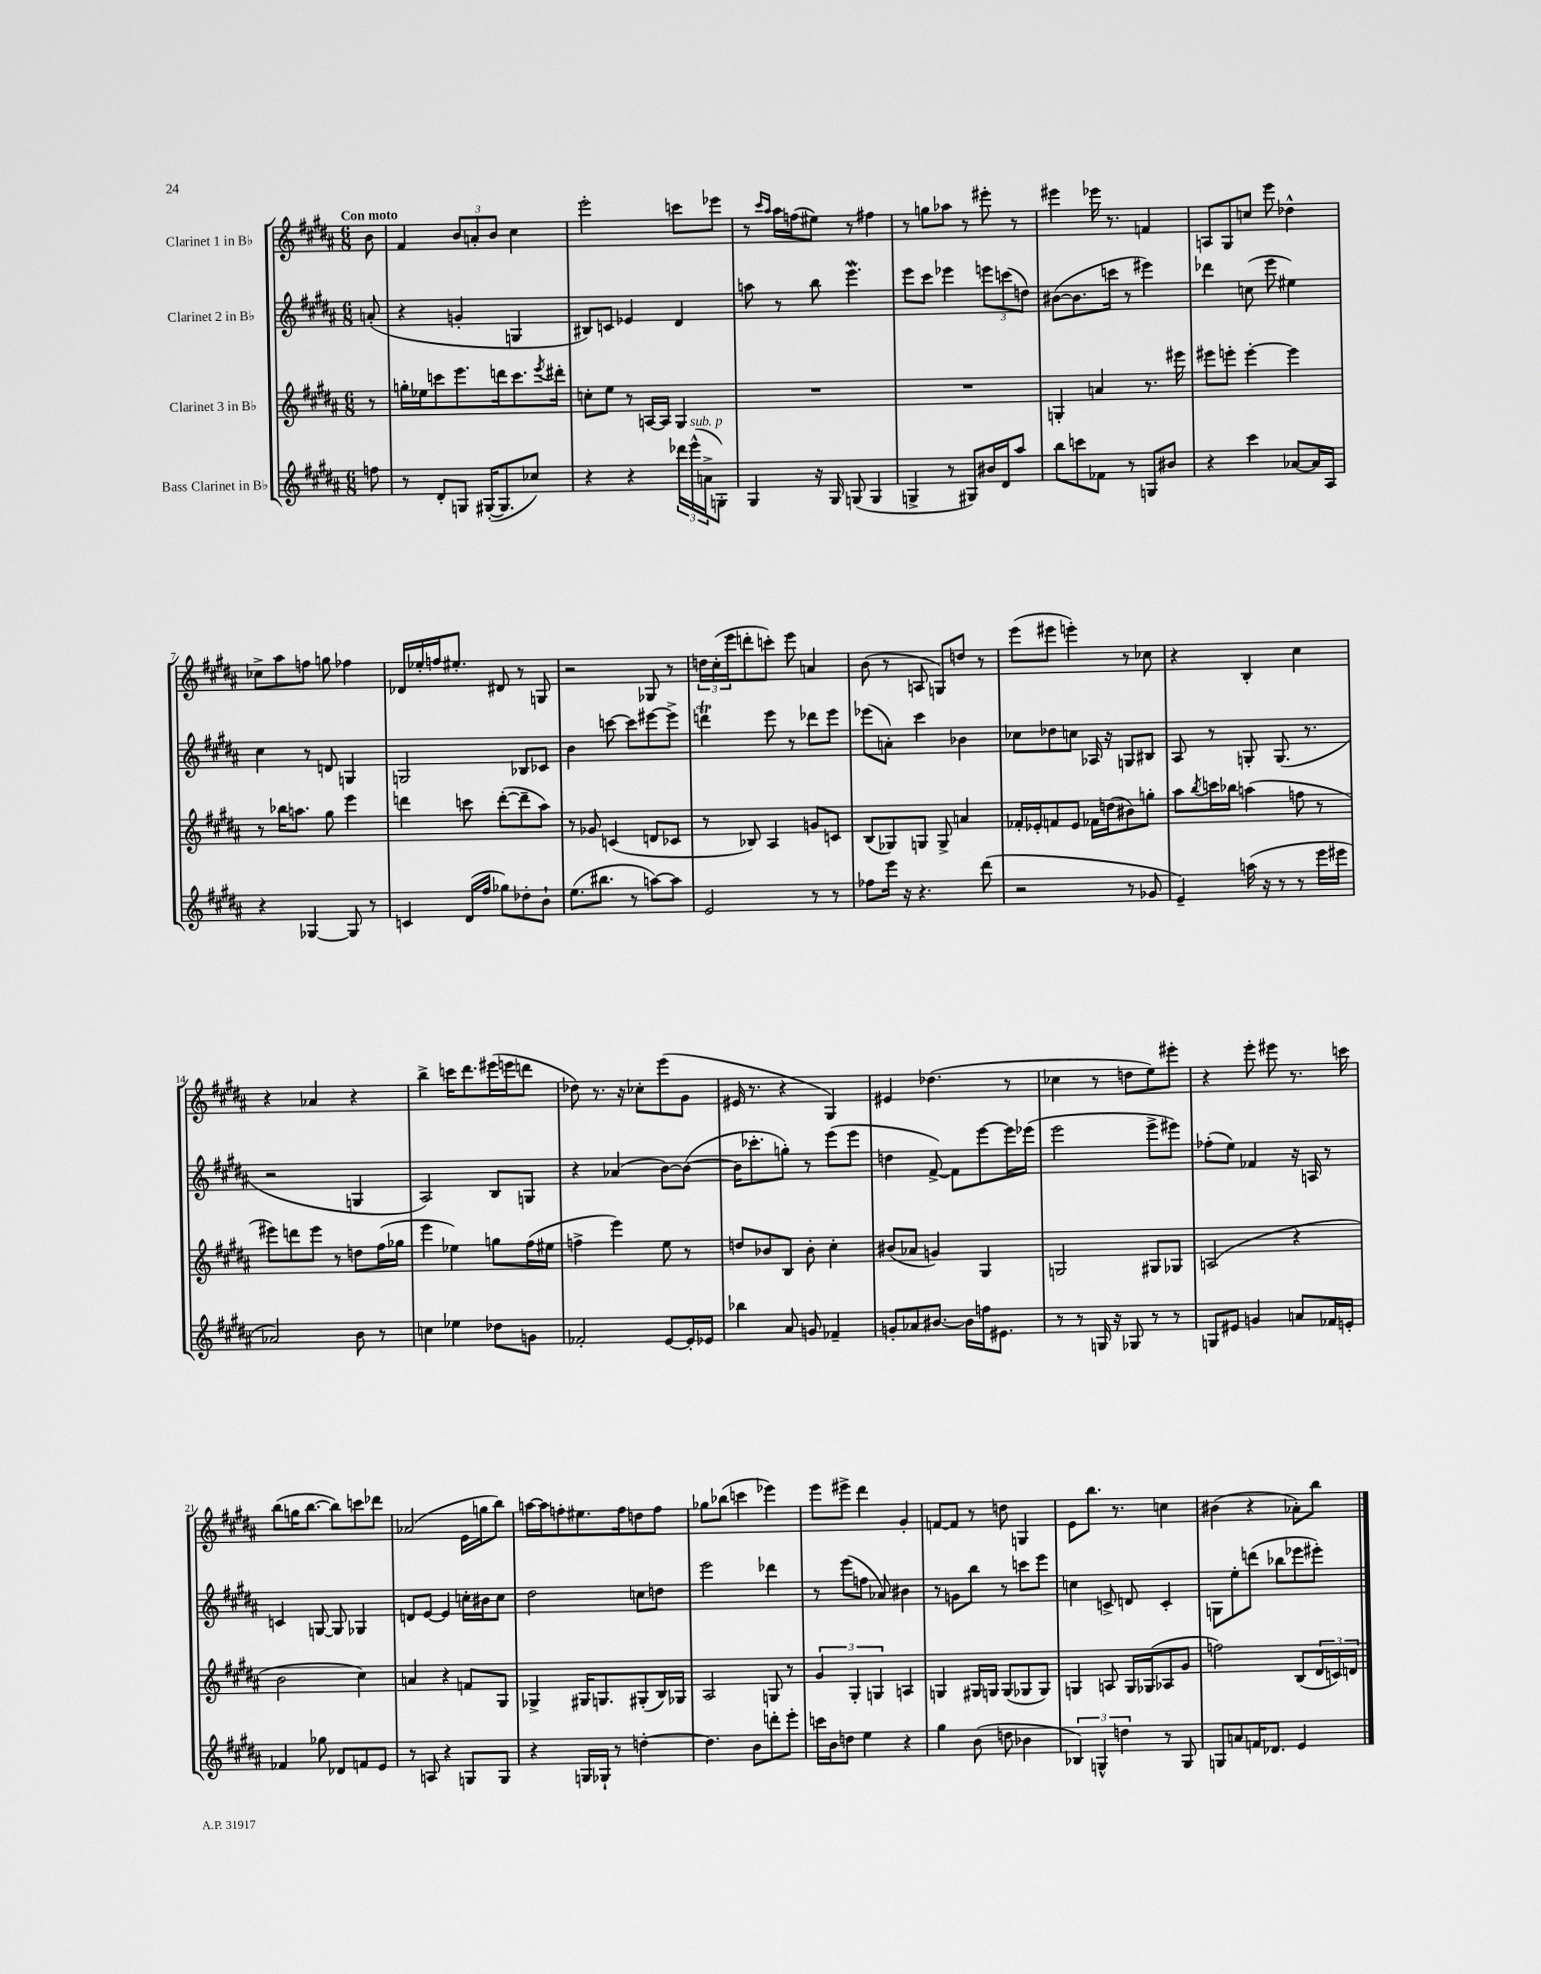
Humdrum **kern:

**kern	**kern	**kern	**kern
*staff4	*staff3	*staff2	*staff1
*clefG2	*clefG2	*clefG2	*clefG2
*k[f#c#g#d#a#]	*k[f#c#g#d#a#]	*k[f#c#g#d#a#]	*k[f#c#g#d#a#]
*M6/8	*M6/8	*M6/8	*M6/8
8ff	8r	(8a'	8b
=	=	=	=
8r	16gg'	4r	4f#
.	16ee-	.	.
8d#'	8ccc	.	.
8G	8.eee	4g'	12b
.	.	.	12a'
([16G#'	.	.	.
.	.	.	12b
8.G#]	16ddd	.	.
.	8.ccc	4G	4cc#
8cc-)	.	.	.
.	8qeee	.	.
.	16ddd#'	.	.
=	=	=	=
4r	8cc'	8B#)	2eee'
.	8ee	8c	.
4r	8r	4e-	.
.	[16A	.	.
.	16A]	.	.
24ddd-	4G#	4d#	8ccc
(24eee^^	.	.	.
24a^	.	.	.
8G')	.	.	8eee-
=	=	=	=
4G#	2.r	8aa	8r
.	.	.	16qqccc#
.	.	.	16qqaa#
.	.	8r	16aa#
.	.	.	(16ff
16r	.	8bb	8ee#)
16G#	.	.	.
(8G	.	4.eee	8r
4G	.	.	4ff#
=	=	=	=
4G^	2.r	8eee	8r
.	.	8ccc#	8gg
8r	.	4eee-	8aa-
8G#)	.	.	8r
16b#	.	12eee	8eee#'
16d#	.	.	.
.	.	(12ccc	.
8aa#	.	.	8r
.	.	12dd)	.
=	=	=	=
8bb	4G'	([8b#	4eee#
8ccc	.	8.b#]	.
8f-	4a	.	16eee-
.	.	16ccc	8.r
8r	.	8r	.
8G	8.r	4eee#)	4f
8b#	.	.	.
.	16eee#	.	.
=	=	=	=
4r	8eee#	4ddd-	8A
.	8eee'	.	8G#
4ccc#	[4eee'	(8cc	8cc
.	.	8eee	8eee
[8a-	4eee]	4ee#)	4dd-^^
16a-]	.	.	.
16A#	.	.	.
=	=	=	=
4r	8r	4cc#	8cc-^
.	16bb-	.	8aa#
.	8.aa	.	.
[4G-	.	8r	8ff
.	8gg#	8d	8gg
8G-]	4eee	4G	4ff-
8r	.	.	.
=	=	=	=
4c	4ddd	2G	16d-
.	.	.	16ee-'
.	.	.	16ff
.	.	.	8.ee#'
(16d#	8ccc	.	.
16ff#	.	.	.
8gg-)	([8ddd'	.	8d#
8dd-'	8ddd~]	8B-	8r
8b`	8aa#)	8c-	8G
=	=	=	=
(8.ee	8r	4b	2r
.	8g-	.	.
8.bb#	.	.	.
.	(4c	[8ccc	.
8r	.	8ccc]	.
[8aa)	8d	[8eee#	8G-
8aa]	8c-	8eee#^]	8r
=	=	=	=
2e	8r	4ddd	24dd
.	.	.	(24cc#'
.	.	.	24eee
.	8B-)	.	8ddd'
.	4A#	8eee	8ccc')
.	.	8r	8eee
8r	8g	8ddd-	4a
8r	8c	8eee	.
=	=	=	=
8ff-	(8B	(8eee-	(8b
16eee	8G-)	8a')	8r
16r	.	.	.
4.r	8G	4ccc#	8A
.	8G^	.	8G)
.	4a	4b-	8dd
(8ddd#	.	.	8r
=	=	=	=
2r	16f-'	8cc-	(8eee
.	16e-'	.	.
.	8f	8dd-	8eee#
.	8e-	8cc	4eee')
.	16f-	16A-	.
.	(16dd	16r	.
8r	8b#)	8G	8r
8g-	8gg'	8B#	8cc-
=	=	=	=
4e~)	8aa#	8A#	4r
.	8qbb	.	.
.	16ccc	8r	.
.	16bb-	.	.
(16aa	(4aa	8G'	4B'
16r	.	.	.
8r	.	(8.G	.
8r	8ff	.	4cc#
.	.	8.r	.
16eee	8r	.	.
16eee#	.	.	.
=	=	=	=
2a-)	8eee#)	2r	4r
.	8ddd	.	.
.	8eee#	.	4a-
.	8r	.	.
8b	8dd	4G	4r
8r	(16ff#	.	.
.	16gg-	.	.
=	=	=	=
4cc	4eee	2A#)	4bb^
4ee-	4ee-)	.	16ccc
.	.	.	8.ddd#
8dd-	8gg	8B	(16eee#
.	.	.	16eee
8g	(16ff#	8G	8ddd
.	16ee#	.	.
=	=	=	=
2f-'	4ff^	4r	8dd-)
.	.	.	8.r
.	4eee)	(4a-	.
.	.	.	16r
.	.	.	8cc-'
[8e	8ee	[8b)	(8eee
16e']	8r	(8b_	8g#
16e-	.	.	.
=	=	=	=
4bb-	8dd	16b]	16e#
.	.	8.ccc-'	8.r
.	8b-	.	.
8a#	8B	8gg')	4r
8g	8b-'	8r	.
4f-~	4cc#'	(8eee	4G#)
.	.	8eee	.
=	=	=	=
8g'	(8b#	4dd	4e#
8a-	8a-	.	.
[8.b#	4g)	[8f#^)	(4.dd-
.	.	8f#]	.
16b#]	.	.	.
16ff	4G#	[8eee	.
8.e#	.	.	.
.	.	16eee]	8r
.	.	(16eee-	.
=	=	=	=
8r	2G	2eee	4cc-
8r	.	.	.
16G	.	.	8r
16r	.	.	.
8G-	.	.	8dd
8r	8G#	8eee^	8ee)
8r	8G-	8eee#)	8eee#'
=	=	=	=
8G	(2A	(8ff-'	4r
8e#	.	8ee)	.
4g	.	4f-	8eee'
.	.	.	8eee#
8a	4r	16r	8.r
.	.	16A	.
16f-	.	8r	.
16e'	.	.	16ccc
=	=	=	=
4f-	2b	4c	(8bb
.	.	.	16gg
.	.	.	[8.bb
8gg-	.	[8G	.
8d-	.	8G]	8bb])
8f	4cc#)	4G-	8ccc
8e	.	.	8ddd-
=	=	=	=
8r	4a	8d	(2a-
8A	.	[8e	.
4r	4r	4e]	.
8G	8f	16cc'	16e
.	.	16b#	16gg
8G	8G#	8cc	8bb)
=	=	=	=
4r	4G-^	2dd#	[16aa
.	.	.	16aa]
.	.	.	8ff'
16G	16G#	.	8.ee#
16G-`	8.G	.	.
8r	.	.	.
.	.	.	16ff
[4dd'	(8G#'	8cc	8dd
.	16B)	8dd	8ff
.	16G-	.	.
=	=	=	=
4.dd]	2A#	2eee	8gg-
.	.	.	(8bb-
.	.	.	4ccc
8b	.	.	.
8ddd'	8G	4ddd-	4eee-)
8eee'	8r	.	.
=	=	=	=
16ccc	6g#	8r	8eee
16b	.	.	.
8dd	.	(8eee	8eee#^
.	6G#'	.	.
4ee	.	8ff	4ddd#
.	6G	.	.
.	.	8a-)	.
4r	4A	4b#	4g#'
=	=	=	=
4gg#	4G	8r	[8f
.	.	8g	8f]
(8b	16G#	8bb	8r
.	16G	.	.
8dd	(8G	8r	8dd
4b-	8G-	8ccc	4G
.	8G-)	8eee	.
=	=	=	=
6B-)	4G	4cc	8e
.	.	.	8.bb
6G^^	.	.	.
.	8A	8c^	.
.	.	.	8.r
6dd	.	.	.
.	16G	8d	.
.	(16G-	.	.
8r	8A-	4c'	4cc
8G	8g#	.	.
=	=	=	=
8G	2ff)	8G	(4b#
8a	.	8ee'	.
16f	.	(8ddd	4r
8.d-	.	.	.
.	.	8bb-	.
4e	(8B	8eee-	8a-')
.	24d#	8eee#')	8bb
.	24c)	.	.
.	24d	.	.
==	==	==	==
*-	*-	*-	*-
